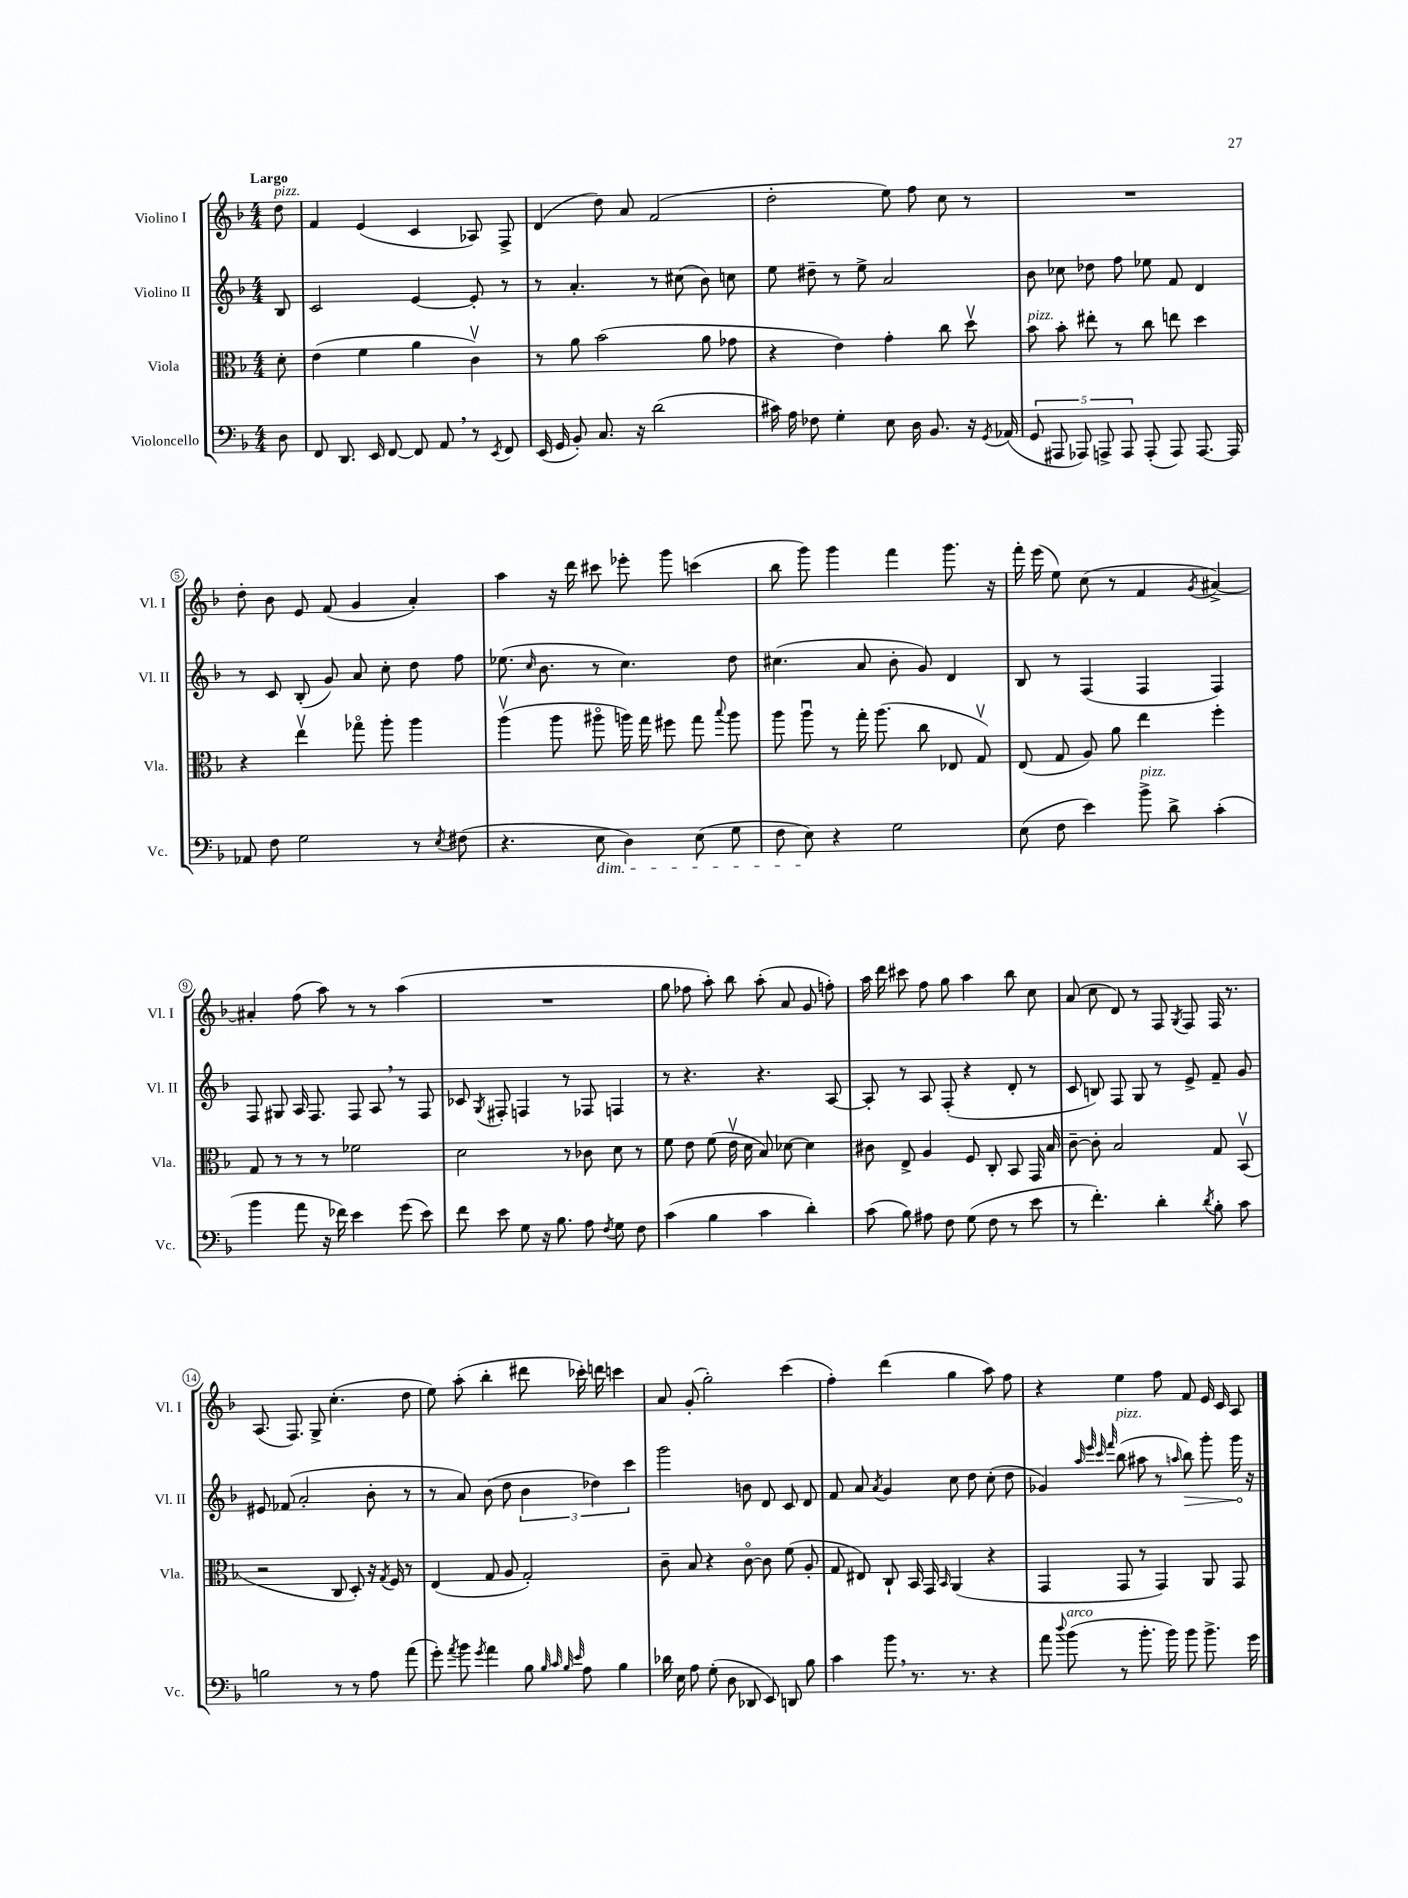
<<
\new StaffGroup <<
\new Staff = "s0" \with { instrumentName = "Violino I" shortInstrumentName = "Vl. I" } {
    \clef treble \key f \major \numericTimeSignature \time 4/4 \partial 8 \tempo "Largo"
    \autoBeamOff d''8^\markup { \italic "pizz." } |
    f'4 e'4( c'4 aes8) f8-> |
    d'4( d''8) a'8 f'2( |
    d''2-. e''8) f''8 c''8 r8 |
    R1 |
    d''8-. bes'8 e'8 f'8( g'4 a'4-.) |
    a''4 r16 d'''16 cis'''8 ees'''8-. g'''8 c'''4( |
    bes''8 g'''8) g'''4 f'''4 g'''8. r16 |
    f'''16-. e'''16( e''8) c''8( r8 f'4 \acciaccatura { g'8 } ais'4~->) |
    ais'4-. f''8( a''8) r8 r8 a''4( |
    R1 |
    g''8 fes''8 a''8-.) bes''8 a''8-.( a'8 g'8 f''8-.) |
    a''16 d'''16 cis'''8 f''8 g''8 a''4 bes''8 c''8 |
    a'8( c''8 d'8) r8 f8 \acciaccatura { g8 } f8 f16 r8. |
    a8.( f8.) g8-> c''4.-.( d''8 |
    e''8) a''8-.( bes''4-. dis'''8 ces'''16-.) d'''16 c'''4 |
    a'8 g'8-.( g''2-.) c'''4( |
    f''4-.) d'''4( g''4 a''8) f''8 |
    r4 e''4 f''8 f'8 e'16 c'16 a8 \bar "|." |
}
\new Staff = "s1" \with { instrumentName = "Violino II" shortInstrumentName = "Vl. II" } {
    \clef treble \key f \major \numericTimeSignature \time 4/4 \partial 8
    \autoBeamOff bes8 |
    c'2 e'4~ e'8-. r8 |
    r8 a'4.-. r8 cis''8( bes'8) c''8 |
    e''8 dis''8-- r8 e''8-> a'2 |
    bes'8 ces''8 des''8 f''8 ees''8 f'8 d'4 |
    r8 c'8 bes8-.( g'8) a'8 c''8-. d''8 f''8 |
    ees''8.( \grace { c''16 } bes'8. r8 c''4.) d''8 |
    cis''4.( a'8 bes'8-. g'8) d'4 |
    bes8 r8 f4( f4 f4) |
    f8 gis8 a16 f8. f8 a8 \breathe r8 f8 |
    ces'8 \acciaccatura { g8 } fis8-. f4 r8 fes8 f4 |
    r8 r4. r4. a8~ |
    a8-. r8 a8 f8-.( r4 d'8-. r8 |
    c'8 b8) f8 g8 r8 e'8-> f'8-- g'8 |
    eis'8 fes'8( a'2-. bes'8-. r8 |
    r8 a'8) bes'8( d''8 \tuplet 3/2 { bes'4 des''4) c'''4 } |
    g'''2 b'8 d'8 c'8 d'8 |
    f'8 a'8 \acciaccatura { a'8 } g'4 c''8 d''8 c''8-.( d''8 |
    ges'4) \grace { a''32 e'''32 c'''32 f'''32 } bes''8^\markup { \italic "pizz." }( ais''8 r8 \grace { a''16 } \once \override Hairpin.circled-tip = ##t bes''8\>) g'''8-. g'''16\! r16 \bar "|." |
}
\new Staff = "s2" \with { instrumentName = "Viola" shortInstrumentName = "Vla." } {
    \clef alto \key f \major \numericTimeSignature \time 4/4 \partial 8
    \autoBeamOff d'8-. |
    e'4( f'4 a'4 c'4\upbow) |
    r8 a'8 bes'2( a'8 ges'8 |
    r4 e'4) g'4-. c''8 d''8\upbow |
    bes'8^\markup { \italic "pizz." } bes'8-. eis''8-. r8 c''8 e''8 d''4 |
    r4 e''4\upbow ges''8\flageolet a''8-. a''4 |
    a''4\upbow( a''8 ais''8\flageolet a''16) g''16 fis''8 g''8 \appoggiatura { bes''8 } a''8 |
    a''8 a''8\downbow r8 g''16-. a''8.( c''8 ees8 g8\upbow) |
    e8( g8 a8) a'8 e''4 f''4-. |
    g8 r8 r8 r8 fes'2 |
    d'2 r8 ces'8 d'8 r8 |
    f'8 e'8 f'8( e'16\upbow d'16 bes8) des'8~ des'4 |
    cis'8 e8-> a4 f8 c8-. bes,8 g,16 bes16 |
    c'8~-- c'8-. bes2 g8 bes,8\upbow( |
    r2 c8 d8-.) r16 \acciaccatura { g8 } f16 r8 |
    e4( g8 a8 g2-.) |
    c'8-- bes8 r4 c'8~\flageolet c'8 f'8( a8-. |
    g8 eis8) c8-! bes,16 g,16 \grace { bes,16 } a,4( r4 |
    g,4 g,8 r8 g,4) a,8 g,8 \bar "|." |
}
\new Staff = "s3" \with { instrumentName = "Violoncello" shortInstrumentName = "Vc." } {
    \clef bass \key f \major \numericTimeSignature \time 4/4 \partial 8
    \autoBeamOff d8 |
    f,8 d,8. e,16 f,8~ f,8 a,8 \breathe r8 \acciaccatura { e,8 } f,8 |
    e,16( g,16 bes,8-.) c8. r16 d'2( |
    cis'16) a16 fes8 g4-. e8 d16 bes,8. r16 \acciaccatura { g,8 } aes,16( |
    \tuplet 5/4 { g,8 ais,,8 aes,,8) a,,8-> a,,8 } a,,8-.( a,,8) a,,8.~ a,,16 |
    aes,8 f8 g2 r8 \acciaccatura { e8 } fis8( |
    r4. e8\dim d4) e8( g8 |
    f8 e8\!) r4 g2 |
    e8( f8 e'4) bes'8->^\markup { \italic "pizz." } d'8-> c'4-.( |
    bes'4 a'8 r16 fes'16) e'4 g'8( e'8) |
    f'8 e'8 g8 r16 bes8. a8 \acciaccatura { f8 } g8 f8 |
    c'4( bes4 c'4 d'4-.) |
    c'8( bes8) ais8 f8 g8( f8 r8 e'8 |
    r8 f'4.-.) d'4-. \acciaccatura { d'8 } bes8-. c'8 |
    b2 r8 r8 a8 a'8( |
    g'8-.) \acciaccatura { a'8 } bes'8 \acciaccatura { g'8 } a'4 bes8 \grace { bes32 c'32 bes32 e'32 } a8 bes4 |
    des'16 e16 a8 g8-.( d8 des,8 e,8) d,8 bes8 |
    c'4 bes'8 \breathe r8. r8. r4 |
    a'8 \appoggiatura { d''8 } bes'8^\markup { \italic "arco" }( r8 bes'8.-. bes'16) bes'8 bes'8.-> g'16 \bar "|." |
}
>>
>>
\layout { \context { \Score \override BarNumber.stencil = #(make-stencil-circler 0.1 0.3 ly:text-interface::print) } }
